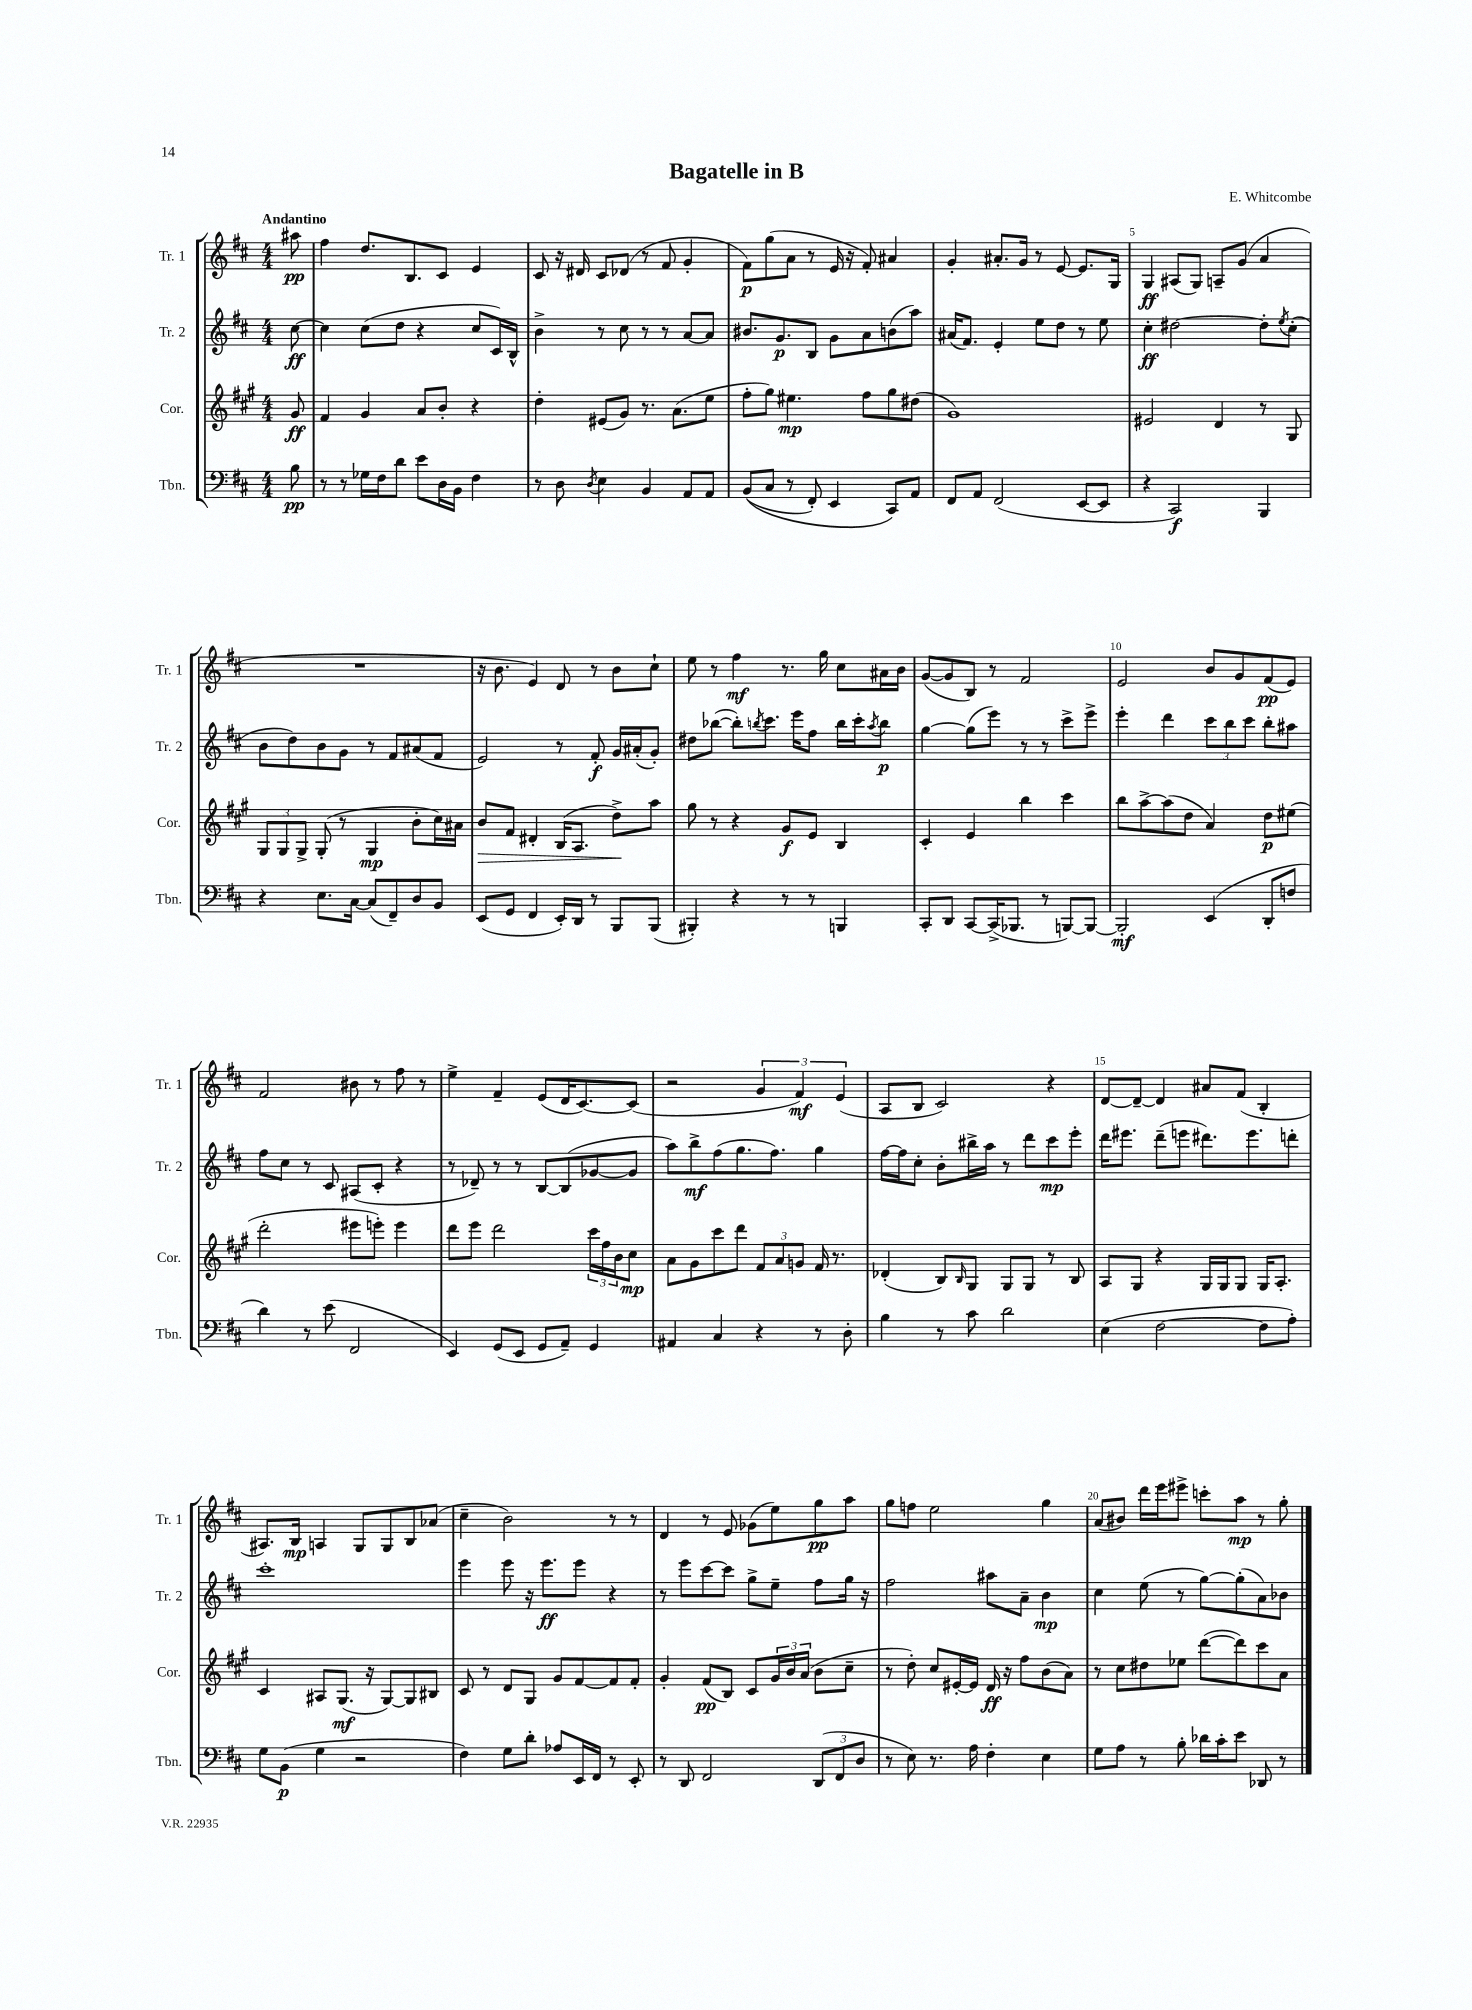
\header { title = "Bagatelle in B" composer = "E. Whitcombe" }
<<
\new StaffGroup <<
\new Staff = "s0" \with { instrumentName = "Tr. 1" shortInstrumentName = "Tr. 1" } {
    \clef treble \key d \major \numericTimeSignature \time 4/4 \partial 8 \tempo "Andantino"
    ais''8\pp |
    fis''4 d''8. b8. cis'8 e'4 |
    cis'8 r16 dis'16 cis'8 des'8( r8 fis'8 g'4-. |
    fis'8\p) g''8( a'8 r8 e'16 r16 fis'8-.) ais'4 |
    g'4-. ais'8.-. g'16 r8 e'8~ e'8. g16 |
    g4\ff ais8( g8) a8-- g'8( a'4 |
    R1 |
    r16 b'8. e'4) d'8 r8 b'8 cis''8-! |
    e''8 r8 fis''4\mf r8. g''16 cis''8 ais'16 b'16 |
    g'8~( g'8 b8) r8 fis'2 |
    e'2 b'8 g'8 fis'8\pp( e'8) |
    fis'2 bis'8 r8 fis''8 r8 |
    e''4-> fis'4-- e'8( d'16 cis'8.~) cis'8( |
    r2 \tuplet 3/2 { g'4 fis'4\mf) e'4( } |
    a8 b8 cis'2) r4 |
    d'8~ d'8~-- d'4 ais'8 fis'8( b4-. |
    ais8.) b16\mp a4 g8 g8 b8 aes'8( |
    cis''4-- b'2) r8 r8 |
    d'4 r8 e'8 ges'8( e''8) g''8\pp a''8 |
    g''8 f''8 e''2 g''4 |
    a'8( bis'8) d'''16 e'''16 eis'''8-> c'''8-. a''8\mp r8 g''8-. \bar "|." |
}
\new Staff = "s1" \with { instrumentName = "Tr. 2" shortInstrumentName = "Tr. 2" } {
    \clef treble \key d \major \numericTimeSignature \time 4/4 \partial 8
    cis''8~\ff |
    cis''4 cis''8( d''8 r4 cis''8 cis'16) b16-^ |
    b'4-> r8 cis''8 r8 r8 a'8~ a'8 |
    bis'8. g'8.\p b8 g'8 a'8 b'8( a''8) |
    ais'16( fis'8.) e'4-. e''8 d''8 r8 e''8 |
    cis''4-.\ff dis''2~ dis''8-. \acciaccatura { e''8 } cis''8-.( |
    b'8 d''8) b'8 g'8 r8 fis'8 ais'8( fis'8 |
    e'2) r8 fis'8-.\f g'16 ais'16-.( g'8-.) |
    dis''8 bes''8~( bes''8-.) \acciaccatura { b''8 } cis'''8. e'''16 fis''8 b''16 cis'''16-. \acciaccatura { a''8 } b''8\p |
    g''4~ g''8( e'''8) r8 r8 cis'''8-> e'''8-> |
    e'''4-. d'''4 \tuplet 3/2 { cis'''8 b''8 cis'''8 } b''8-. ais''8 |
    fis''8 cis''8 r8 cis'8 ais8( cis'8-. r4 |
    r8 des'8--) r8 r8 b8~ b8( ges'8~ ges'8 |
    a''8) b''8->\mf fis''8( g''8. fis''8.) g''4 |
    fis''16~ fis''16 cis''8-. b'8-. bis''16-> a''16 r8 d'''8 cis'''8\mp e'''8-. |
    d'''16 eis'''8. d'''8--( e'''8 dis'''8.) e'''8. d'''8-. |
    cis'''1-. |
    e'''4 e'''8 r16 e'''8.\ff e'''8 r4 |
    r8 e'''8 cis'''8~ cis'''8 g''8-> e''8-- fis''8 g''16 r16 |
    fis''2 ais''8 a'8-- b'4\mp |
    cis''4 e''8( r8 g''8~) g''8-.( a'8) bes'8 \bar "|." |
}
\new Staff = "s2" \with { instrumentName = "Cor." shortInstrumentName = "Cor." } {
    \clef treble \key a \major \numericTimeSignature \time 4/4 \partial 8
    gis'8\ff |
    fis'4 gis'4 a'8 b'8-. r4 |
    d''4-. eis'8( gis'8) r8. a'8.( e''8 |
    fis''8-. gis''8) eis''4.\mp fis''8 gis''8 dis''8( |
    gis'1) |
    eis'2 d'4 r8 gis8 |
    \tuplet 3/2 { gis8 gis8 gis8-> } gis8-.( r8 gis4\mp b'8-. cis''16) ais'16 |
    b'8\> fis'8 dis'4-. b16( a8. d''8->\!) a''8 |
    gis''8 r8 r4 gis'8\f e'8 b4 |
    cis'4-. e'4 b''4 cis'''4 |
    b''8 a''8~-> a''8( d''8 a'4) d''8\p eis''8( |
    d'''2-. eis'''8 e'''8-.) e'''4 |
    d'''8 e'''8 d'''2 \tuplet 3/2 { cis'''16 fis''16 b'16 } cis''8\mp |
    a'8 gis'8 cis'''8 d'''8 \tuplet 3/2 { fis'8 a'8 g'8 } fis'16 r8. |
    des'4-.( b8) \grace { b16 } gis8 gis8 gis8 r8 b8 |
    a8 gis8 r4 gis16 gis16 gis8 gis16 a8.-. |
    cis'4 ais8 gis8.\mf( r16 gis8~) gis8 bis8 |
    cis'8 r8 d'8 gis8 gis'8 fis'8~ fis'8 fis'8-. |
    gis'4-. fis'8\pp( b8) cis'8 \tuplet 3/2 { gis'16 b'16 a'16( } b'8 cis''8-- |
    r8 d''8-.) cis''8 eis'16~-. eis'16 d'16\ff r16 fis''8 b'8( a'8) |
    r8 cis''8 dis''8 ees''8 d'''8~( d'''8) cis'''8 a'8 \bar "|." |
}
\new Staff = "s3" \with { instrumentName = "Tbn." shortInstrumentName = "Tbn." } {
    \clef bass \key d \major \numericTimeSignature \time 4/4 \partial 8
    b8\pp |
    r8 r8 ges16 fis16 d'8 e'8 d16 b,16 fis4 |
    r8 d8 \acciaccatura { d8 } e4 b,4 a,8 a,8 |
    b,8(\( cis8 r8 fis,8-.) e,4 cis,8\) a,8 |
    fis,8 a,8 fis,2( e,8~ e,8 |
    r4 cis,2\f) b,,4 |
    r4 e8. cis16~ cis8( fis,8--) d8 b,8 |
    e,8( g,8 fis,4 e,16-.) d,16 r8 b,,8 b,,8( |
    bis,,4-.) r4 r8 r8 b,,4 |
    cis,8-. d,8 cis,8~ cis,16->( bes,,8. r8 b,,8~) b,,8~ |
    b,,2-.\mf e,4( d,8-. f8 |
    d'4) r8 e'8( fis,2 |
    e,4) g,8( e,8 g,8 a,8--) g,4 |
    ais,4 cis4 r4 r8 d8-. |
    b4 r8 cis'8 d'2 |
    e4( fis2~ fis8 a8-.) |
    g8 b,8\p( g4 r2 |
    fis4) g8 d'8-. aes8 e,16 fis,16 r8 e,8-. |
    r8 d,8 fis,2 \tuplet 3/2 { d,8( fis,8 d8 } |
    r8 e8) r8. a16 fis4-. e4 |
    g8 a8 r8 b8-. des'16 cis'16-. e'8 des,8 r8 \bar "|." |
}
>>
>>
\layout { \context { \Score \override BarNumber.break-visibility = ##(#f #t #t) barNumberVisibility = #(every-nth-bar-number-visible 5) } }
